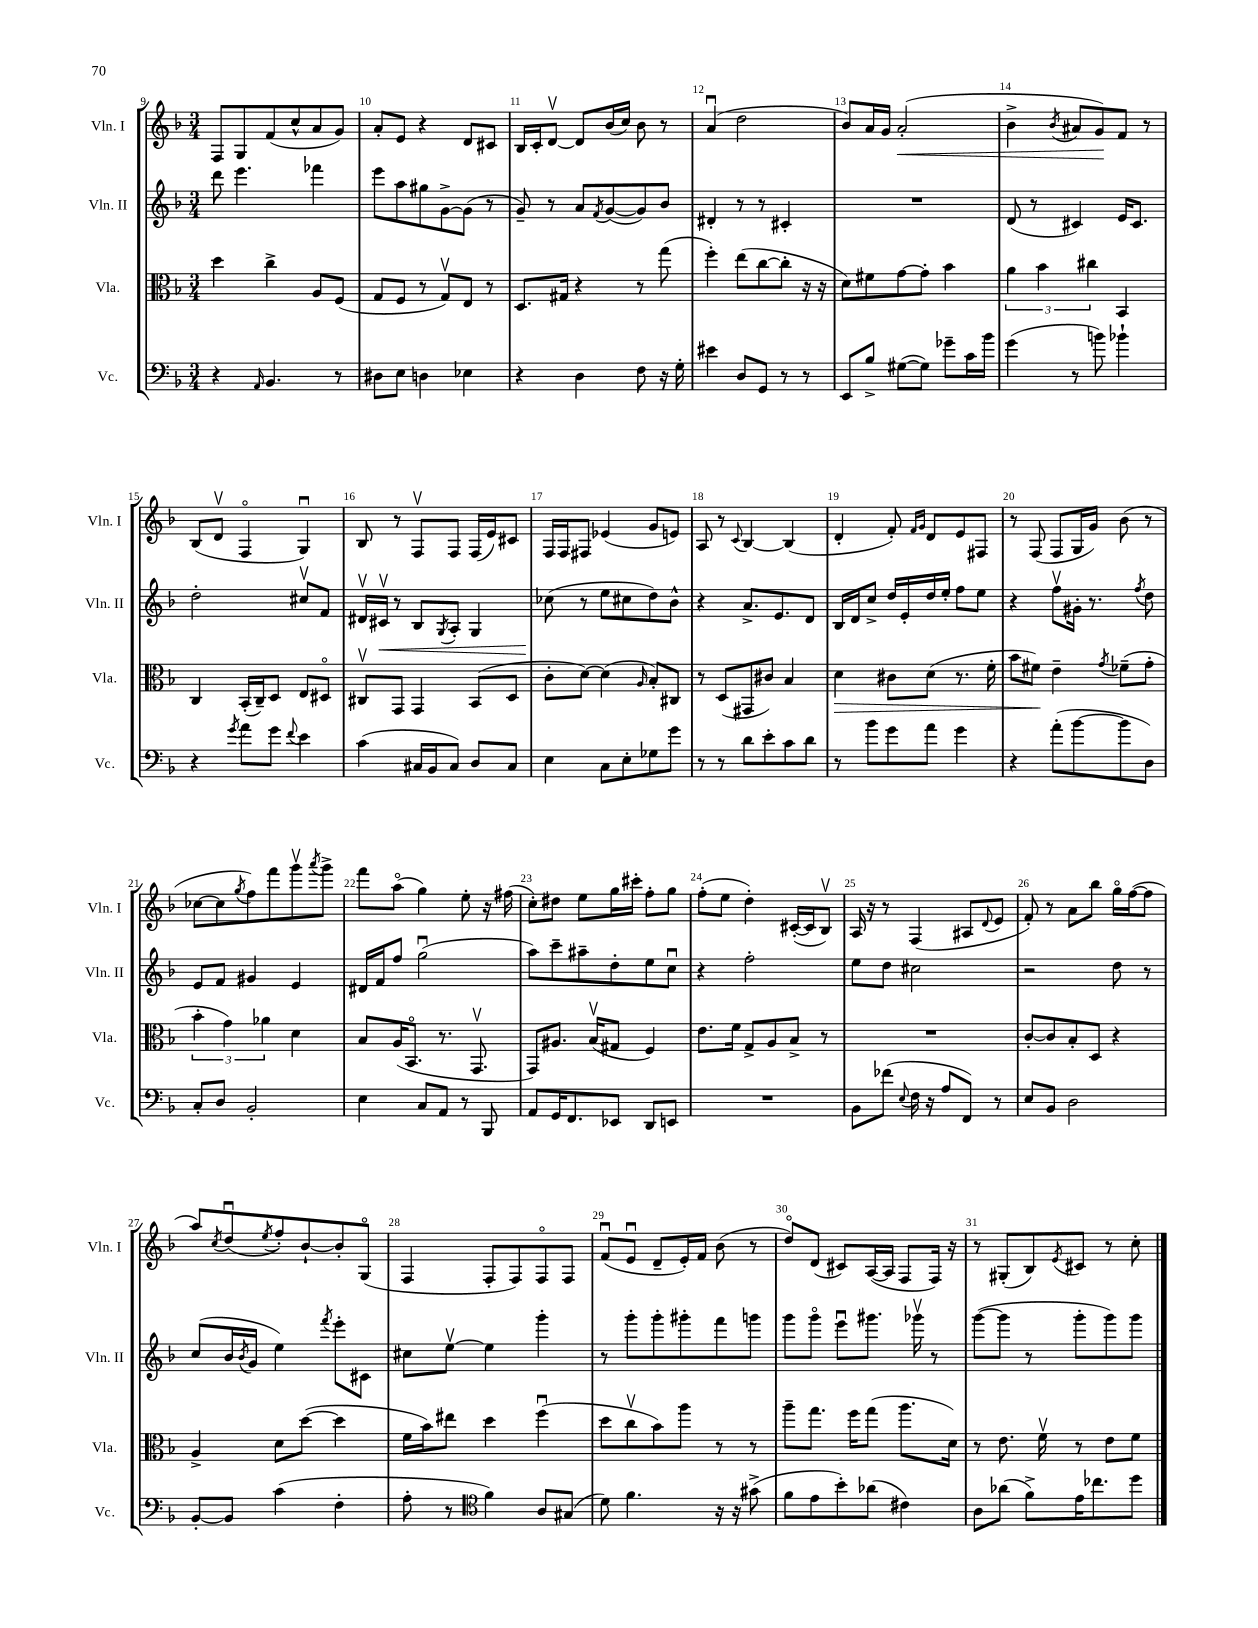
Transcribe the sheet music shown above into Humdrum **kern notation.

**kern	**kern	**kern	**kern
*staff4	*staff3	*staff2	*staff1
*clefF4	*clefC3	*clefG2	*clefG2
*k[b-]	*k[b-]	*k[b-]	*k[b-]
*M3/4	*M3/4	*M3/4	*M3/4
4r	4dd\	8ddd\	8F/L
.	.	4.eee\	8G/
16qqAA/	.	.	.
4.BB-/	4cc^\	.	(8f/
.	.	.	8cc^^/
.	8A/L	4fff-\	8a/
8r	(8F/J	.	8g/J)
=	=	=	=
8D#\L	8G/L	8eee\L	8a'/L
8E\J	8F/J	8aa\	8e/J
4D\	8r	8gg#\	4r
.	8Gv/L)	[8g^\	.
4E-\	8E/J	(8g\]J	8d/L
.	8r	8r	8c#/J
=	=	=	=
4r	8.D/L	8g~/)	16B-/LL
.	.	.	16c'/J
.	.	8r	[8dv/J
.	16G#/Jk	.	.
4D\	4r	8a/L	8d/]L
.	.	8qf/	.
.	.	([8g/	(16b-/L
.	.	.	16cc/JJ)
8F\	8r	8g/])	8b-\
16r	(8gg\	8b-/J	8r
16G'\	.	.	.
=	=	=	=
4e#\	4ff'\)	4d#'/	(4au/
8D/L	(8ee\L	8r	2dd\
8GG/J	[8cc\	8r	.
8r	8cc'\]J	4c#'/	.
8r	16r	.	.
.	16r	.	.
=	=	=	=
8EE/L	8d\L)	2.r	8b-/L)
8B-^/J	8f#\	.	16a/L
.	.	.	16g/JJ
([8G#\L	[8g\	.	(2a'/
8G#\]J)	8g'\]J	.	.
8g-~\L	4b-\	.	.
16c\L	.	.	.
16b-\JJ	.	.	.
=	=	=	=
(4g\	6a\	(8d/	4b-^\
.	.	8r	.
.	6b-\	.	.
.	.	.	8qb-/
8r	.	4c#/)	8a#/L
.	6cc#\	.	.
8b\)	.	.	8g/)
4b-`\	4BB-/	16e/LK	8f/J
.	.	8.c#/J	.
.	.	.	8r
=	=	=	=
4r	4C/	2dd'\	(8B-/L
.	.	.	8dv/J
8qg/	.	.	.
8a\L	(16BB-'/LL	.	4Fo/
.	16C~/J)	.	.
8g\J	8D/J	.	.
8qqf/	.	.	.
4e\	8E/L	8cc#v/L	4Gu/)
.	8D#o/J	8f/J	.
=	=	=	=
(4c\	8C#v/L	16d#v/LL	8B-/
.	.	16c#v/JJ	.
.	8GG/J	8r	8r
16C#/LL	4GG/	8B-/L	8Fv/L
16BB-/J	.	.	.
.	.	8qG/	.
8C#/J)	.	8A'/J	8F/J
8D/L	(8BB-/L	4G/	(16F/LL
.	.	.	16e/J)
8C#/J	8D/J	.	8c#/J
=	=	=	=
4E\	8c'\L	(8cc-\	16F/LL
.	.	.	16F/J
.	[8d\J)	8r	8F#/J
8C\L	(4d\]	8ee\L	(4e-/
8E'\	.	8cc#\	.
.	16qqA/	.	.
8G-\	8B-'/L)	8dd\)	8g/L
8g\J	8C#/J	8b-^^\J	8e/J)
=	=	=	=
8r	8r	4r	8A/
8r	(8D/L	.	8r
.	.	.	8qqc/
8d\L	8GG#/	8.a^/L	[4B-/
8e'\	8c#/J)	.	.
.	.	8.e/	.
8c\	4B-/	.	(4B-/]
8d\J	.	8d/J	.
=	=	=	=
8r	4d\	16B-/LL	4d'/
.	.	16d/J	.
8b-\L	.	8cc^/J	.
8g\	8c#\L	16dd/LL	8f'/)
.	.	16e'/	.
.	.	.	16qqf/LL
.	.	.	16qqg/JJ
8a\J	(8d\J	16dd/	8d/L
.	.	16ee'/JJ	.
4g\	8.r	8ff\L	8e/
.	.	8ee\J	8F#/J
.	16f'\	.	.
=	=	=	=
4r	8b-\L	4r	8r
.	8f#\J)	.	(8F/
(8a'\L	4e~\	8ffv\L	8F/L
[8b-\	.	16g#'\Jk	16G/L
.	.	8.r	16g/JJ)
.	8qg/	.	.
8b-\]	(8f-~\L	.	(8b-\
.	.	8qff/	.
8D\J)	8g'\J	8dd\	8r
=	=	=	=
8C'/L	6b-'\	8e/L	[8cc-\L
8D/J	.	8f/J	8cc-\]
.	6g\)	.	.
.	.	.	8qgg/
2BB-'/	.	4g#/	8ff\)
.	6a-\	.	.
.	.	.	8fff\
.	4d\	4e/	8gggv\
.	.	.	8qaaa/
.	.	.	8ggg^\J
=	=	=	=
4E\	8B-/L	16d#/LL	8fff\L
.	.	16f/J	.
.	(16A/K	8ff/J	(8aao\J
.	8.BB-o/J	.	.
8C/L	.	(2ggu\	4gg\)
8AA/J	8.r	.	.
8r	.	.	8ee'\
.	8.GGv/	.	.
8BBB-/	.	.	16r
.	.	.	(16ff#\
=	=	=	=
8AA/L	8GG/L)	8aa\L)	8cc'\L)
16GG/K	8.A#/J	8ccc~\	8dd#\J
8.FF/	.	.	.
.	.	8aa#~\	8ee\L
.	(16B-v/LK	.	.
8EE-/J	8G#/J	8dd'\	16gg\L
.	.	.	16ccc#'\JJ
8DD/L	4F/)	8ee\	8ff'\L
8EE/J	.	8ccu\J	8gg\J
=	=	=	=
2.r	8.e\L	4r	(8ff'\L
.	.	.	8ee\J
.	16f\Jk	.	.
.	8G^/L	2ff'\	4dd'\)
.	8A/	.	.
.	8B-^/J	.	([16c#'/LL
.	.	.	16c#/]J
.	8r	.	8B-v/J)
=	=	=	=
8BB-\L	2.r	8ee\L	16A/
.	.	.	16r
(8f-\J	.	8dd\J	8r
8qqE/	.	.	.
16F\	.	2cc#\	(4F/
16r	.	.	.
8A/L	.	.	.
8FF/J)	.	.	8A#/L
.	.	.	8qqd/
8r	.	.	8e/J
=	=	=	=
8E/L	[8c'/L	2r	8f'/)
8BB-/J	8c/]	.	8r
2D\	8B-'/	.	8a\L
.	8D/J	.	8bb-\J
.	4r	8dd\	16ggo\LL
.	.	.	([16ff\J
.	.	8r	8ff\]J
=	=	=	=
[8BB-'/L	4A^/	(8cc/L	8aa/L)
.	.	.	8qcc/
8BB-/]J	.	16b-/L	(8ddu/
.	.	8qb-/	.
.	.	16g/JJ	.
.	.	.	8qee/
(4c\	8d\L	4ee\)	8ff'/)
.	([8dd\J	.	[8b-`/
.	.	8qfff/	.
4F'\	4dd\]	8eee'\L	8b-'/]
.	.	8c#\J	(8Go/J
=	=	=	=
8A'\	16f\LL	8cc#\L	4F/
.	16b-\J)	.	.
8r	8ee#\J	[8eev\J	.
*clefC4	*	*	*
4f\)	4dd\	4ee\]	8F'/L
.	.	.	8F/)
8A/L	(4ffu\	4ggg'\	8Fo/
(8G#/J	.	.	8F/J
=	=	=	=
8d\)	8dd\L	8r	(8fu/L
4.f\	8ccv\	8ggg'\L	8eu/J
.	8b-\)	8ggg'\	8d~/L
.	8aa\J	8ggg#'\	16e'/L)
.	.	.	16f/JJ
16r	8r	8fff\	(8b-\
16r	.	.	.
(8g#^\	8r	8ggg\J	8r
=	=	=	=
8f\L	8aa~\L	8ggg\L	8ddo/L)
8e\	8.gg\J	8gggo\J	(8d/J
8b-'\)	.	8eeeu\L	8c#/L)
.	16ff\LK	.	.
(8a-\J	(8gg\J	8.ggg#\J	([16A/L
.	.	.	16A/]JJ
4c#\)	8.aa\L	.	8F/L
.	.	16ggg-v\	.
.	.	8r	16F/Jk)
.	16d\Jk)	.	16r
=	=	=	=
8A\L	8r	([8ggg\L	8r
(8a-\J	8.e\	8ggg\]J	(8G#'/L
8f^\L)	.	8r	8B-/)
.	16fv\	.	.
.	.	.	8qe/
16e\K	8r	8ggg'\L	8c#/J
8.cc-\	.	.	.
.	8e\L	8ggg\)	8r
8dd\J	8f\J	8ggg\J	8cc'\
==	==	==	==
*-	*-	*-	*-
